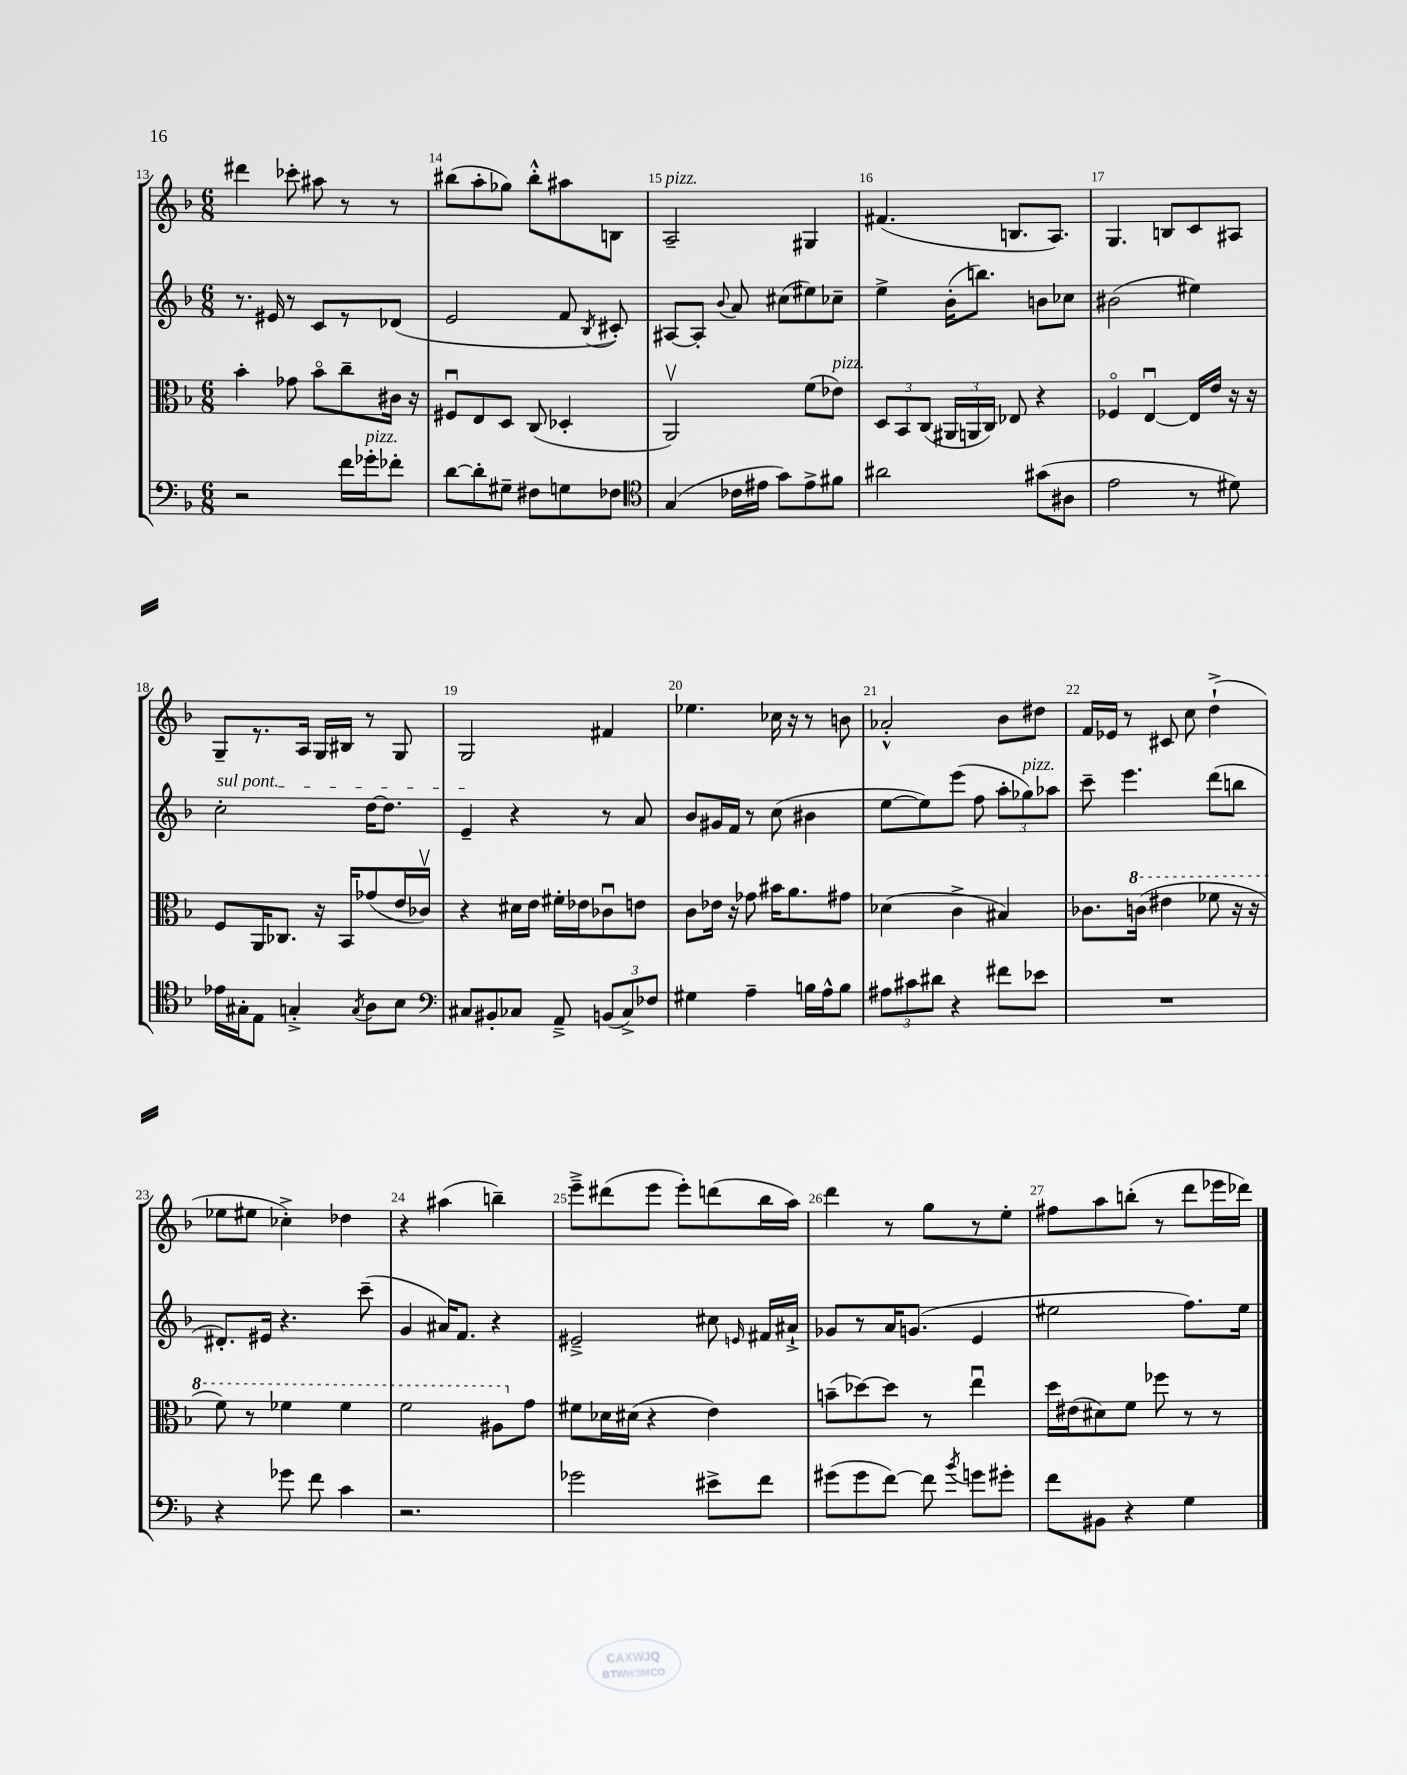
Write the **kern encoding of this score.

**kern	**kern	**kern	**kern
*staff4	*staff3	*staff2	*staff1
*clefF4	*clefC3	*clefG2	*clefG2
*k[b-]	*k[b-]	*k[b-]	*k[b-]
*M6/8	*M6/8	*M6/8	*M6/8
2r	4b-'	8.r	4ddd#
.	.	16e#	.
.	8g-	8r	8ccc-'
.	8b-o	8c	8aa#
16f	8cc~	8r	8r
16g-'	.	.	.
8f-'	16c#	(8d-	8r
.	16r	.	.
=	=	=	=
[8d	8F#u	2e	(8bb#
8d']	8E	.	8aa'
8G#~	8D	.	8gg-)
8F#	(8C	.	8bb#'^^
8G	4D-'	8f	8aa#
.	.	8qB-	.
8F-	.	8c#')	8B
=	=	=	=
*clefC4	*	*	*
(4G	2AAv)	[8A#	2A~
.	.	8A#']	.
.	.	8qqb-	.
16c-	.	8a	.
16e#	.	.	.
8g)	.	(8cc#	.
8e#^	(8f	8ee#)	4G#
8f#	8e-)	8cc-~	.
=	=	=	=
2a#	12D	4ee^	(4.f#
.	12BB-	.	.
.	(12C	.	.
.	24AA#	(16b-'	.
.	24AA	.	.
.	.	8.bb)	.
.	24C)	.	.
.	8E-	.	8.B
(8g#	4r	8b	.
.	.	.	8.A)
8A#	.	8cc-	.
=	=	=	=
2e	4F-o	(2b#	4.G
.	[4Eu	.	.
.	.	.	8B
8r	16E]	4ee#)	8c
.	16e	.	.
8d#)	16r	.	8A#
.	16r	.	.
=	=	=	=
16e-	8F	2cc'	8G~
16G#'	.	.	.
8E	16AA	.	8.r
.	8.C-	.	.
4G'^	.	.	.
.	.	.	16A
.	16r	.	16G
.	16BB-	.	16B#
8qG	.	.	.
8A	(8g-	[16dd	8r
.	.	8.dd]	.
8B-	16e	.	8G
.	16c-v)	.	.
=	=	=	=
*clefF4	*	*	*
8C#	4r	4e~	2G
8BB#'	.	.	.
8C-	16d#	4r	.
.	16e	.	.
8AA~^	16f#'	.	.
.	16e-	.	.
(12BB	8c-u	8r	4f#
12C-^)	.	.	.
.	8e	8a	.
12F-	.	.	.
=	=	=	=
4G#	8c	8b-	4.ee-
.	16e-	16g#	.
.	16r	16f	.
4A~	8g-	8r	.
.	16b#	(8cc	16cc-
.	8.a	.	16r
16B	.	4b#	8r
16A^^	.	.	.
8B	8g#	.	8b
=	=	=	=
12A#	(4d-	[8ee	2a-'^^
12c#	.	.	.
.	.	8ee])	.
12d#	.	.	.
4r	4c^	(8eee	.
.	.	8ff	.
8f#	4B#)	12aa'	8b-
.	.	12gg-)	.
8e-	.	.	8dd#
.	.	12aa-	.
=	=	=	=
2.r	8.c-	8ccc~	16f
.	.	.	16e-
.	.	4.eee	8r
.	(16cc	.	.
.	4ee#	.	8c#
.	.	.	8cc
.	8ff-	(8ddd	(4dd`^
.	16r	8bb	.
.	16r	.	.
=	=	=	=
4r	8ff)	8.d#')	8ee-
.	8r	.	8ee#
.	.	16e#	.
8g-	4ff-	4.r	4cc-'^)
8f	.	.	.
4c	4ff-	.	4dd-
.	.	(8ccc~	.
=	=	=	=
2.r	2ff	4g	4r
.	.	16a#)	(4aa#
.	.	8.f	.
.	8a#	4r	4bb~)
.	8g	.	.
=	=	=	=
2g-	8f#	2e#~^	8eee~^
.	16d-	.	(8ddd#
.	(16d#	.	.
.	4r	.	8eee
.	.	.	8eee')
8e#^	4e)	8cc#	(8ddd
.	.	16qqe	.
8f	.	16f#	16bb-
.	.	16a#`^	16aa)
=	=	=	=
(8g#	(8b~	8g-	4ddd
8g#	[8dd-)	8r	.
[8f)	8dd-]	16a	8r
.	.	(8.g	.
8f]	8r	.	8gg
8qb-	.	.	.
8g	4eeu	4e	8r
8g#'	.	.	8ee'
=	=	=	=
8f	16dd	2ee#	8ff#
.	(16e#	.	.
8BB#	8d#)	.	8aa
4r	8f	.	(8bb'
.	8ff-	.	8r
4G	8r	8.ff)	8ddd
.	8r	.	16eee-
.	.	16ee#	16ddd-)
==	==	==	==
*-	*-	*-	*-
